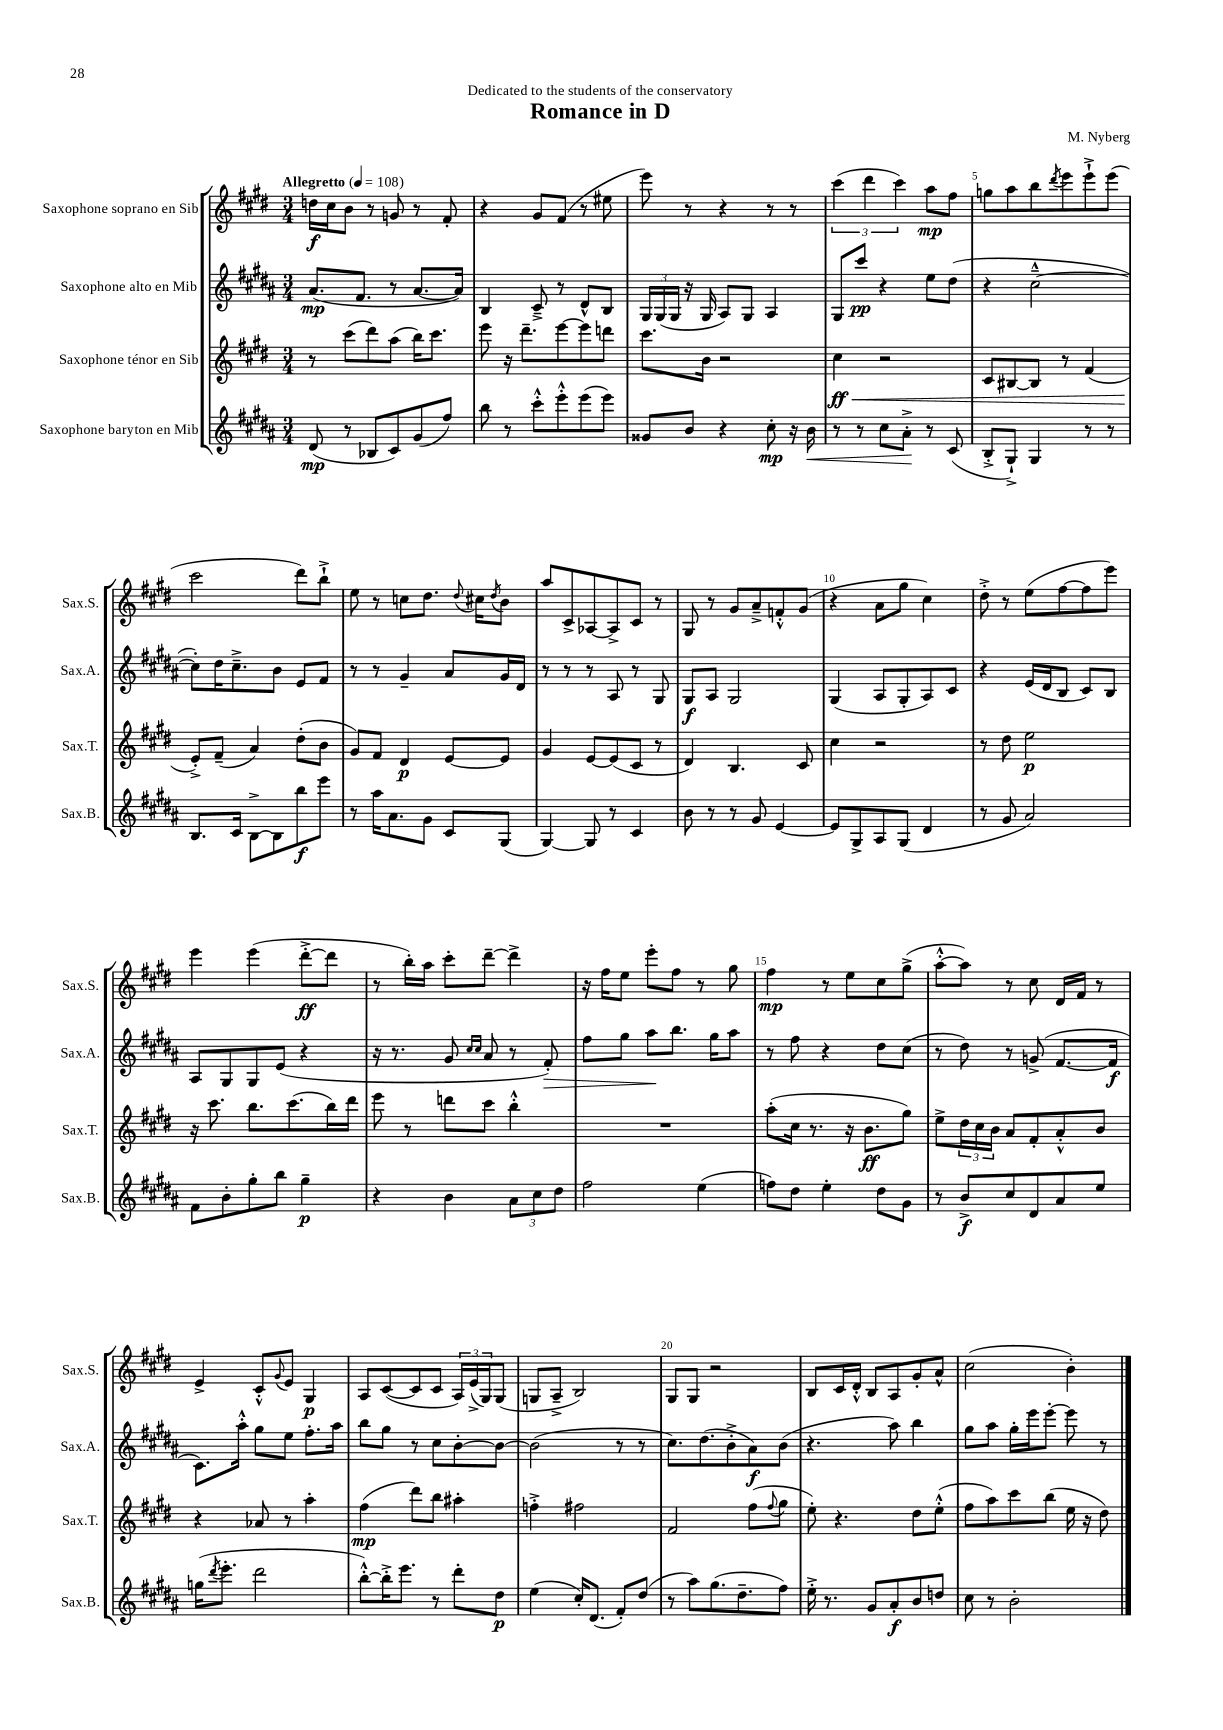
\header { title = "Romance in D" composer = "M. Nyberg" dedication = "Dedicated to the students of the conservatory" }
<<
\new StaffGroup <<
\new Staff = "s0" \with { instrumentName = "Saxophone soprano en Sib" shortInstrumentName = "Sax.S." } {
    \clef treble \key e \major \numericTimeSignature \time 3/4 \tempo "Allegretto" 4 = 108
    d''16\f cis''16 b'8 r8 g'8 r8 fis'8-. |
    r4 gis'8 fis'8( r8 eis''8 |
    e'''8) r8 r4 r8 r8 |
    \tuplet 3/2 { cis'''4( dis'''4 cis'''4) } a''8\mp fis''8 |
    g''8 a''8 b''8 \acciaccatura { dis'''8 } e'''8 e'''8-!-> e'''8( |
    cis'''2 dis'''8) b''8-!-> |
    e''8 r8 c''8 dis''8. \appoggiatura { dis''8 } cis''16 \acciaccatura { dis''8 } b'8 |
    a''8 cis'8-> aes8~ aes8-> cis'8 r8 |
    gis8 r8 gis'8 a'8---> f'8-.-^ gis'8( |
    r4 a'8 gis''8 cis''4) |
    dis''8-.-> r8 e''8( fis''8~ fis''8 e'''8) |
    e'''4 e'''4( dis'''8~-.->\ff dis'''8 |
    r8 b''16-.) a''16 cis'''8-. dis'''8~-- dis'''4-> |
    r16 fis''16 e''8 e'''8-. fis''8 r8 gis''8 |
    fis''4\mp r8 e''8 cis''8 gis''8->( |
    a''8~-.-^ a''8) r8 cis''8 dis'16 fis'16 r8 |
    e'4-> cis'8-.-^ \appoggiatura { gis'8 } e'8 gis4\p |
    a8 cis'8~( cis'8 cis'8 \tuplet 3/2 { a16) e'16->( gis16) } gis8( |
    g8 a8---> b2) |
    gis8 gis8 r2 |
    b8 cis'16 dis'16-.-^ b8 a8 gis'8-. a'8-^ |
    cis''2( b'4-.) \bar "|." |
}
\new Staff = "s1" \with { instrumentName = "Saxophone alto en Mib" shortInstrumentName = "Sax.A." } {
    \clef treble \key b \major \numericTimeSignature \time 3/4
    ais'8.\mp( fis'8. r8 ais'8.~ ais'16) |
    b4 cis'8---> r8 dis'8-^ b8 |
    \tuplet 3/2 { gis16 gis16( gis16 } r16 gis16 ais8) gis8 ais4 |
    gis8 cis'''8\pp r4 e''8 dis''8( |
    r4 cis''2~---^ |
    cis''8-.) dis''16 cis''8.---> b'8 e'8 fis'8 |
    r8 r8 gis'4-- ais'8 gis'16 dis'16 |
    r8 r8 r8 ais8 r8 gis8 |
    gis8\f ais8 gis2 |
    gis4( ais8 gis8-. ais8) cis'8 |
    r4 e'16( dis'16 b8 cis'8) b8 |
    ais8 gis8 gis8 e'8( r4 |
    r16 r8. gis'8 \grace { cis''16 cis''16 } ais'8 r8 fis'8-.\>) |
    fis''8 gis''8 ais''8\! b''8. gis''16 ais''8 |
    r8 fis''8 r4 dis''8 cis''8( |
    r8 dis''8) r8 g'8->( fis'8.~ fis'16\f |
    cis'8.) ais''16-.-^ gis''8 e''8 fis''8.-. ais''16 |
    b''8 gis''8 r8 cis''8 b'8~-. b'8~ |
    b'2( r8 r8 |
    cis''8.) dis''8.( b'8-.-> ais'8\f) b'8( |
    r4. ais''8) b''4 |
    gis''8 ais''8 gis''16-. e'''16 e'''8~-. e'''8 r8 \bar "|." |
}
\new Staff = "s2" \with { instrumentName = "Saxophone ténor en Sib" shortInstrumentName = "Sax.T." } {
    \clef treble \key e \major \numericTimeSignature \time 3/4
    r8 cis'''8( dis'''8) a''8( b''16) cis'''8. |
    e'''8 r16 dis'''8.-- e'''8~ e'''8 d'''8 |
    cis'''8. b'16 r2 |
    cis''4\ff\< r2 |
    cis'8 bis8~ bis8 r8 fis'4( |
    e'8-.->\!) fis'8--( a'4) dis''8-.( b'8 |
    gis'8) fis'8 dis'4\p e'8~ e'8 |
    gis'4 e'8~ e'8( cis'8 r8 |
    dis'4) b4. cis'8 |
    cis''4 r2 |
    r8 dis''8 e''2\p |
    r16 cis'''8. b''8. cis'''8.( b''16) dis'''16 |
    e'''8 r8 d'''8 cis'''8 b''4-.-^ |
    R2. |
    a''8-.( cis''16 r8. r16 b'8.\ff gis''8) |
    e''8-> \tuplet 3/2 { dis''16 cis''16 b'16 } a'8 fis'8-. a'8-.-^ b'8 |
    r4 aes'8 r8 a''4-. |
    fis''4\mp( dis'''8) b''8 ais''4-. |
    f''4-.-> fis''2 |
    fis'2 fis''8( \appoggiatura { fis''8 } gis''8 |
    e''8-.) r4. dis''8 e''8-.-^( |
    fis''8 a''8) cis'''8 b''8( e''16 r16 dis''8) \bar "|." |
}
\new Staff = "s3" \with { instrumentName = "Saxophone baryton en Mib" shortInstrumentName = "Sax.B." } {
    \clef treble \key b \major \numericTimeSignature \time 3/4
    dis'8\mp( r8 bes8 cis'8) gis'8( fis''8) |
    b''8 r8 cis'''8-.-^ e'''8-.-^ e'''8( e'''8) |
    gisis'8 b'8 r4 cis''8-.\mp r16 b'16\< |
    r8 r8 cis''8 ais'8-.->\! r8 cis'8( |
    b8-.-> gis8-!->) gis4 r8 r8 |
    b8. cis'16 b8~-> b8 b''8\f e'''8 |
    r8 ais''16 ais'8. gis'8 cis'8 gis8( |
    gis4~) gis8 r8 cis'4 |
    b'8 r8 r8 gis'8 e'4~ |
    e'8 gis8-> ais8 gis8( dis'4 |
    r8 gis'8 ais'2) |
    fis'8 b'8-. gis''8-. b''8 gis''4--\p |
    r4 b'4 \tuplet 3/2 { ais'8 cis''8 dis''8 } |
    fis''2 e''4( |
    f''8) dis''8 e''4-. dis''8 gis'8 |
    r8 b'8->\f cis''8 dis'8 ais'8 e''8 |
    g''16( \acciaccatura { dis'''8 } e'''8.-. dis'''2 |
    b''8~-.-^) b''16-.-> e'''8. r8 dis'''8-. dis''8\p |
    e''4( cis''16-.) dis'8.( fis'8-.) dis''8( |
    r8 ais''8) gis''8.( dis''8.-- fis''8) |
    e''16-.-> r8. gis'8 ais'8-.\f b'8 d''8 |
    cis''8 r8 b'2-. \bar "|." |
}
>>
>>
\layout { \context { \Score \override BarNumber.break-visibility = ##(#f #t #t) barNumberVisibility = #(every-nth-bar-number-visible 5) } }
